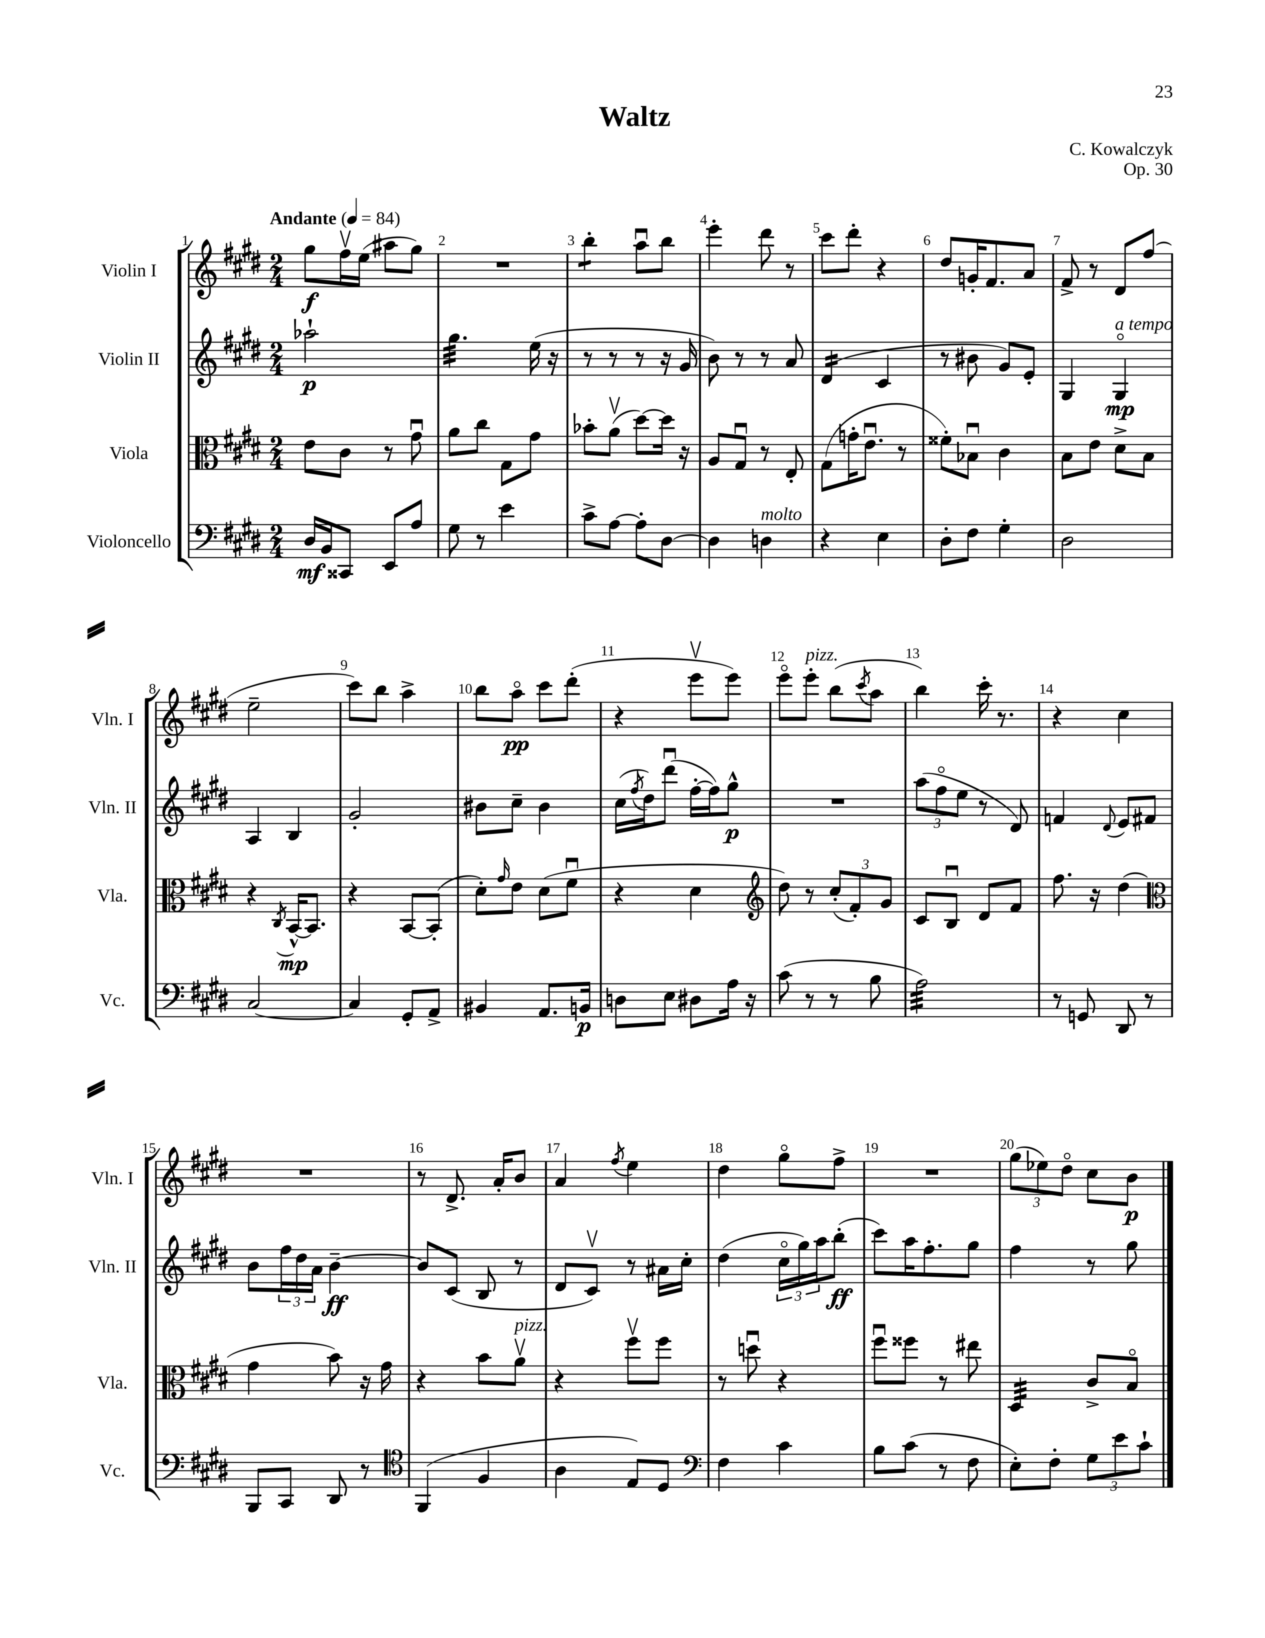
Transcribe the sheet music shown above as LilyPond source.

\header { title = "Waltz" composer = "C. Kowalczyk" opus = "Op. 30" }
<<
\new StaffGroup <<
\new Staff = "s0" \with { instrumentName = "Violin I" shortInstrumentName = "Vln. I" } {
    \clef treble \key e \major \numericTimeSignature \time 2/4 \tempo "Andante" 4 = 84
    gis''8\f fis''16\upbow e''16( ais''8 gis''8) |
    R2 |
    b''4:8-. a''8\downbow b''8 |
    e'''4-. dis'''8 r8 |
    cis'''8 dis'''8-. r4 |
    dis''8 g'16-. fis'8. a'8 |
    fis'8-> r8 dis'8 fis''8( |
    e''2-- |
    cis'''8) b''8 a''4-> |
    b''8 a''8\flageolet\pp cis'''8 dis'''8-.( |
    r4 e'''8\upbow e'''8) |
    e'''8\flageolet e'''8-.^\markup { \italic "pizz." } b''8( \acciaccatura { cis'''8 } a''8 |
    b''4) cis'''16-. r8. |
    r4 cis''4 |
    R2 |
    r8 dis'8.-> a'16-. b'8 |
    a'4 \acciaccatura { fis''8 } e''4 |
    dis''4 gis''8\flageolet fis''8-> |
    R2 |
    \tuplet 3/2 { gis''8( ees''8) dis''8\flageolet } cis''8 b'8\p \bar "|." |
}
\new Staff = "s1" \with { instrumentName = "Violin II" shortInstrumentName = "Vln. II" } {
    \clef treble \key e \major \numericTimeSignature \time 2/4
    aes''2-!\p |
    gis''4.:32 e''16( r16 |
    r8 r8 r8 r16 gis'16 |
    b'8) r8 r8 a'8 |
    dis'4:16( cis'4 |
    r8 bis'8 gis'8) e'8-. |
    gis4 gis4\flageolet\mp^\markup { \italic "a tempo" } |
    a4 b4 |
    gis'2-. |
    bis'8 cis''8-- bis'4 |
    cis''16( \acciaccatura { fis''8 } dis''16) dis'''8\downbow( fis''16~-. fis''16) gis''8-^\p |
    R2 |
    \tuplet 3/2 { a''8( fis''8\flageolet e''8 } r8 dis'8) |
    f'4 \appoggiatura { dis'8 } e'8 fis'8 |
    b'8 \tuplet 3/2 { fis''16 dis''16 a'16 } b'4~--\ff |
    b'8 cis'8( b8 r8 |
    dis'8 cis'8\upbow) r8 ais'16 cis''16-. |
    dis''4( \tuplet 3/2 { cis''16\flageolet gis''16) a''16 } b''8-.\ff( |
    cis'''8) a''16 fis''8.-. gis''8 |
    fis''4 r8 gis''8 \bar "|." |
}
\new Staff = "s2" \with { instrumentName = "Viola" shortInstrumentName = "Vla." } {
    \clef alto \key e \major \numericTimeSignature \time 2/4
    e'8 cis'8 r8 gis'8\downbow |
    a'8 cis''8 gis8 gis'8 |
    bes'8-. a'8\upbow( dis''8~) dis''16 r16 |
    a8 gis8\downbow r8 e8-. |
    gis8( g'16-. e'8.\downbow r8 |
    fisis'8-.) bes8\downbow cis'4 |
    b8 e'8 dis'8-> b8 |
    r4 \acciaccatura { cis8 } b,16~-^\mp b,8. |
    r4 b,8~ b,8-.( |
    dis'8-.) \grace { gis'16 } e'8 dis'8( fis'8\downbow |
    r4 dis'4 |
    \clef treble dis''8) r8 \tuplet 3/2 { cis''8-.( fis'8-.) gis'8 } |
    cis'8 b8\downbow dis'8 fis'8 |
    fis''8. r16 dis''4( |
    \clef alto gis'4 b'8) r16 gis'16 |
    r4 b'8 a'8\upbow^\markup { \italic "pizz." } |
    r4 fis''8\upbow fis''8 |
    r8 d''8\downbow r4 |
    fis''8\downbow fisis''8 r8 eis''8 |
    dis4:32 cis'8-> b8\flageolet \bar "|." |
}
\new Staff = "s3" \with { instrumentName = "Violoncello" shortInstrumentName = "Vc." } {
    \clef bass \key e \major \numericTimeSignature \time 2/4
    dis16\mf b,16 cisis,8 e,8 a8 |
    gis8 r8 e'4 |
    cis'8-> a8~ a8-. dis8~ |
    dis4 d4^\markup { \italic "molto" } |
    r4 e4 |
    dis8-. fis8 gis4-. |
    dis2 |
    cis2~ |
    cis4 gis,8-. a,8-> |
    bis,4 a,8. b,16\p |
    d8 e8 dis8 a16 r16 |
    cis'8( r8 r8 b8 |
    a2:32) |
    r8 g,8 dis,8 r8 |
    b,,8 cis,8 dis,8 r8 |
    \clef tenor fis,4( fis4 |
    a4 e8) dis8 |
    \clef bass fis4 cis'4 |
    b8 cis'8( r8 fis8 |
    e8-.) fis8-. \tuplet 3/2 { gis8 e'8 cis'8-! } \bar "|." |
}
>>
>>
\layout { \context { \Score \override BarNumber.break-visibility = ##(#f #t #t) barNumberVisibility = #all-bar-numbers-visible } }
